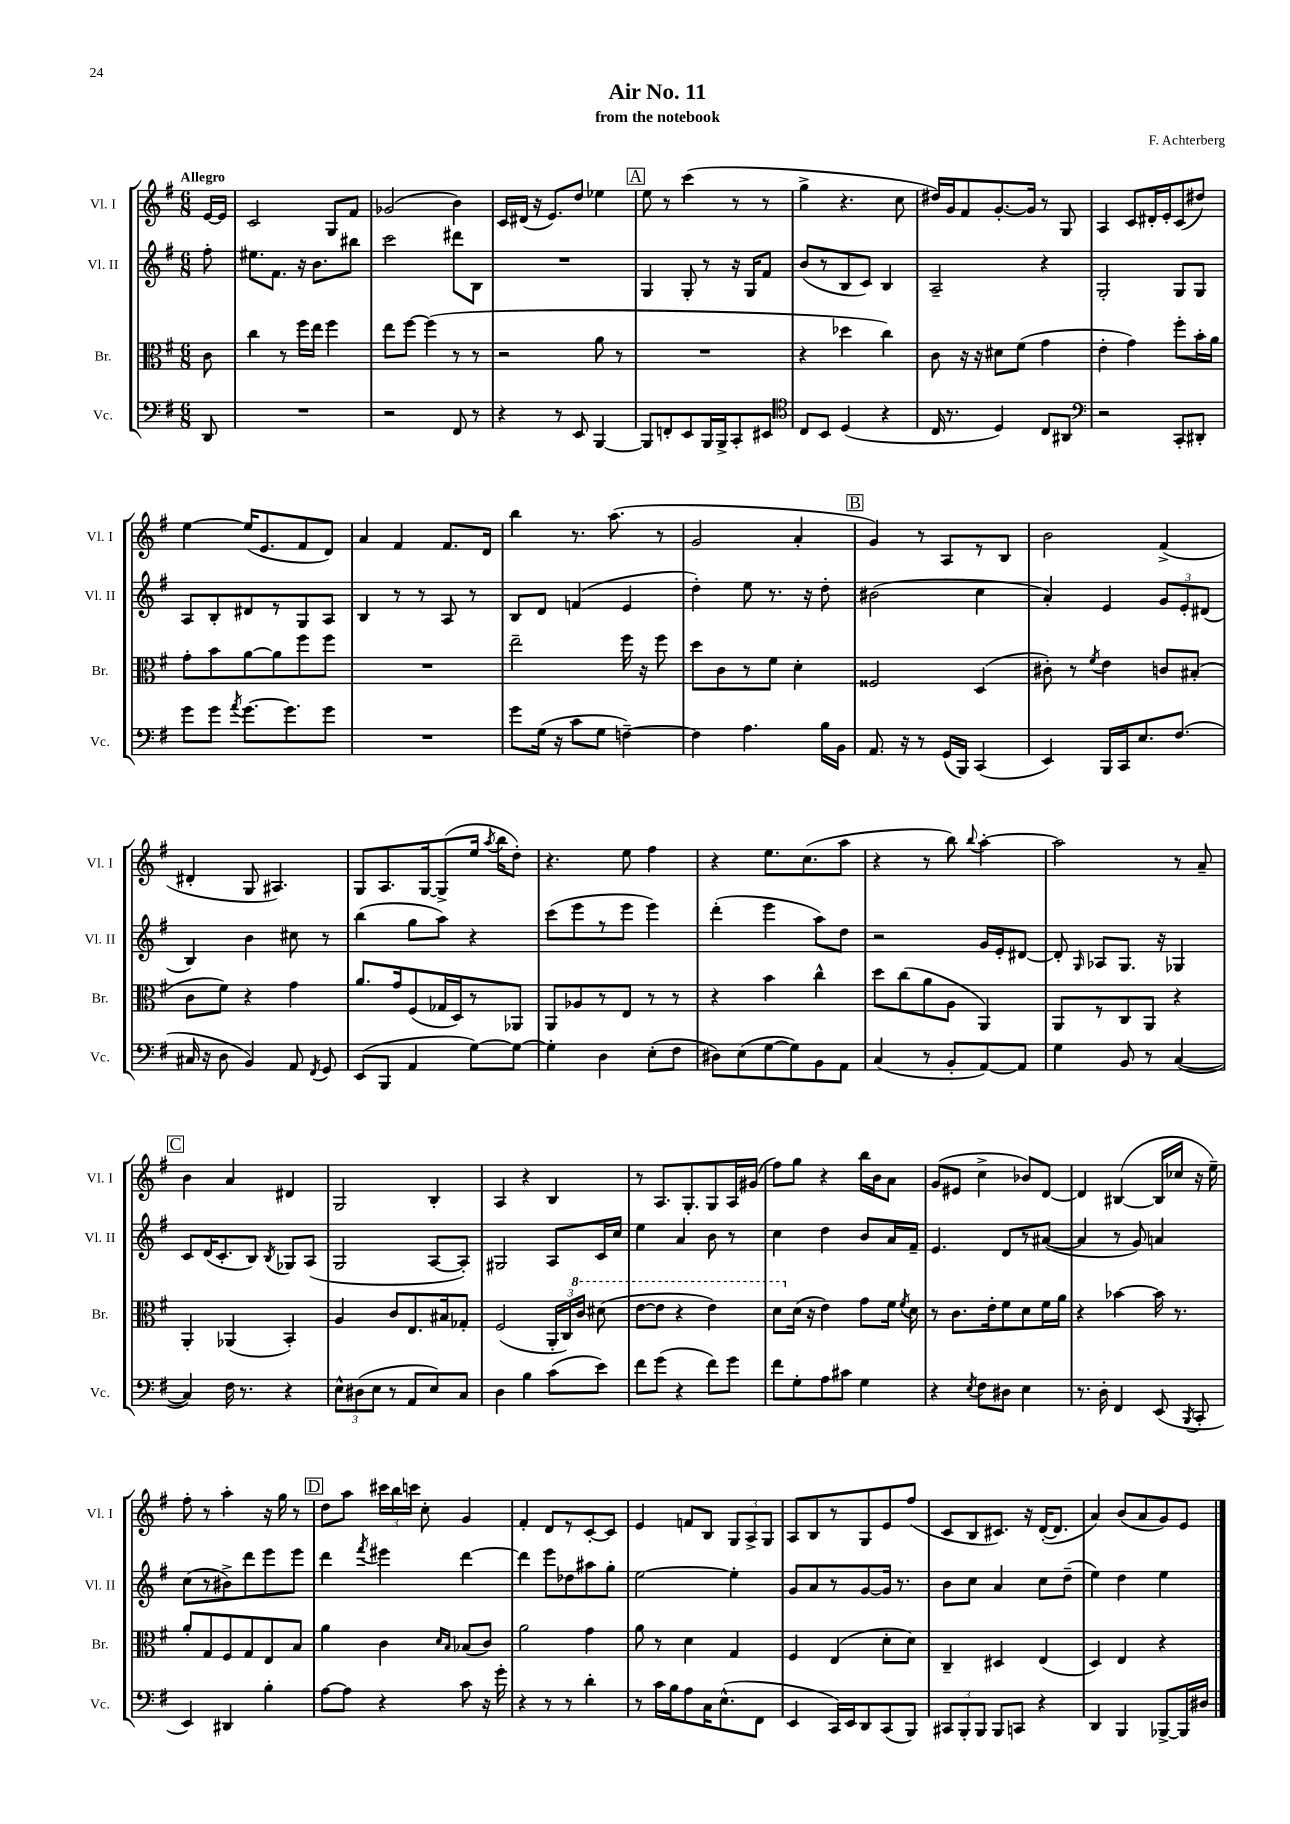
\header { title = "Air No. 11" composer = "F. Achterberg" subtitle = "from the notebook" }
<<
\new StaffGroup <<
\new Staff = "s0" \with { instrumentName = "Vl. I" shortInstrumentName = "Vl. I" } {
    \clef treble \key g \major \numericTimeSignature \time 6/8 \partial 8 \tempo "Allegro"
    \autoBeamOff e'16[~ e'16] |
    c'2 g8[ fis'8] |
    ges'2( b'4) |
    c'16[ dis'16]( r16 e'8.[) d''8] ees''4 |
    \mark \markup { \box "A" } e''8 r8 c'''4( r8 r8 |
    g''4-> r4. c''8 |
    dis''16[) g'16 fis'8 g'8.~-. g'16] r8 g8 |
    a4 c'8[ dis'16-. e'16-. c'8( dis''8]) |
    e''4~ e''16[( e'8. fis'8 d'8]) |
    a'4 fis'4 fis'8.[ d'16] |
    b''4 r8. a''8.( r8 |
    g'2 a'4-. |
    \mark \markup { \box "B" } g'4) r8 a8[ r8 b8] |
    b'2 fis'4->( |
    dis'4-. g8 ais4.) |
    g8[ a8. g16~ g8->( e''16] \acciaccatura { a''8 } b''16[ d''8]-.) |
    r4. e''8 fis''4 |
    r4 e''8.[ c''8.( a''8] |
    r4 r8 b''8) \appoggiatura { b''8 } a''4~-. |
    a''2 r8 a'8-- |
    \mark \markup { \box "C" } b'4 a'4 dis'4 |
    g2 b4-. |
    a4 r4 b4 |
    r8 a8.[ g8.-. g8 a16 gis'16]( |
    fis''8[) g''8] r4 b''16[ b'16 a'8] |
    g'8[( eis'8] c''4-> bes'8[) d'8]~ |
    d'4 bis4~( bis16[ ces''16] r16 e''16--) |
    fis''8-. r8 a''4-. r16 g''16 r8 |
    \mark \markup { \box "D" } d''8[ a''8] \tuplet 3/2 { cis'''16[ b''16 c'''16] } c''8-. g'4 |
    fis'4-. d'8[ r8 c'8~-. c'8] |
    e'4 f'8[ b8] \tuplet 3/2 { g8[ a8-> g8] } |
    a8[ b8 r8 g8 e'8 fis''8]( |
    c'8[ b8 cis'8.]) r16 d'16[~-.( d'8.] |
    a'4) b'8[( a'8 g'8) e'8] \bar "|." |
}
\new Staff = "s1" \with { instrumentName = "Vl. II" shortInstrumentName = "Vl. II" } {
    \clef treble \key g \major \numericTimeSignature \time 6/8 \partial 8
    \autoBeamOff fis''8-. |
    eis''8.[ fis'8.] r16 b'8.[ bis''8] |
    c'''2 dis'''8[ b8] |
    R2. |
    \mark \markup { \box "A" } g4 g8-. r8 r16 g16[ fis'8] |
    b'8[( r8 b8 c'8]) b4 |
    a2-- r4 |
    g2-. g8[ g8] |
    a8[ b8-. dis'8 r8 g8 a8] |
    b4 r8 r8 a8 r8 |
    b8[ d'8] f'4( e'4 |
    d''4-.) e''8 r8. r16 d''8-. |
    \mark \markup { \box "B" } bis'2( c''4 |
    a'4-.) e'4 \tuplet 3/2 { g'8[ e'8-. dis'8]( } |
    b4) b'4 cis''8 r8 |
    b''4( g''8[ a''8]) r4 |
    c'''8[( e'''8 r8 e'''8] e'''4) |
    d'''4-.( e'''4 a''8[) d''8] |
    r2 g'16[ e'16-. dis'8]~ |
    dis'8-. \grace { g16 } aes8[ g8.] r16 ges4 |
    \mark \markup { \box "C" } c'8[ d'16( c'8.-. b8]) \acciaccatura { b8 } ges8[ a8]( |
    g2 a8[~ a8]-.) |
    gis2 a8[ c'16 c''16] |
    e''4 a'4 b'8 r8 |
    c''4 d''4 b'8[ a'16 fis'16]-- |
    e'4. d'8[ r8 ais'8]~( |
    ais'4 r8 g'8) a'4 |
    c''8[( r8 bis'8->) d'''8 e'''8 e'''8] |
    \mark \markup { \box "D" } d'''4 \acciaccatura { fis'''8 } eis'''4 d'''4~ |
    d'''4 e'''8[ des''8 ais''8 g''8]-. |
    e''2~ e''4-. |
    g'8[ a'8 r8 g'8~ g'16] r8. |
    b'8[ c''8] a'4 c''8[ d''8]--( |
    e''4) d''4 e''4 \bar "|." |
}
\new Staff = "s2" \with { instrumentName = "Br." shortInstrumentName = "Br." } {
    \clef alto \key g \major \numericTimeSignature \time 6/8 \partial 8
    \autoBeamOff c'8 |
    c''4 r8 fis''16[ e''16] fis''4 |
    e''8[ fis''8]~ fis''4( r8 r8 |
    r2 a'8 r8 |
    \mark \markup { \box "A" } R2. |
    r4 des''4 c''4) |
    c'8 r16 r16 dis'8[ fis'8]( g'4 |
    e'4-. g'4) fis''8[-. b'16-. a'16] |
    g'8[-. b'8 a'8~ a'8 fis''8 fis''8] |
    R2. |
    e''2-- fis''16 r16 fis''8 |
    d''8[ c'8 r8 fis'8] d'4-. |
    \mark \markup { \box "B" } fisis2 d4( |
    cis'8-.) r8 \acciaccatura { fis'8 } e'4 c'8[ bis8]-.( |
    c'8[ fis'8]) r4 g'4 |
    a'8.[ g'16 fis8( ges16 d16) r8 aes,8] |
    a,8[ aes8 r8 e8] r8 r8 |
    r4 b'4 c''4-^ |
    d''8[ c''8( a'8 a8] a,4) |
    a,8[ r8 c8 a,8] r4 |
    \mark \markup { \box "C" } a,4-. aes,4( b,4-.) |
    a4 c'8[ e8. bis16 ges8]-. |
    fis2( \tuplet 3/2 { a,16[-. c16) \ottava #1 c''16] } dis''8( |
    e''8[~ e''8] r4 e''4) |
    d''8[ \ottava #0 d'16]( r16 e'4) g'8[ fis'16] \acciaccatura { fis'8 } d'16 |
    r8 c'8.[ e'16-. fis'8 d'8 fis'16 a'16] |
    r4 bes'4~ bes'16 r8. |
    a'8[-. g8 fis8 g8 e8 b8] |
    \mark \markup { \box "D" } a'4 c'4 \grace { d'16[ b16] } bes8[( c'8]) |
    a'2 g'4 |
    a'8 r8 d'4 g4 |
    fis4 e4( d'8[-. d'8]) |
    c4-- dis4 e4( |
    d4) e4 r4 \bar "|." |
}
\new Staff = "s3" \with { instrumentName = "Vc." shortInstrumentName = "Vc." } {
    \clef bass \key g \major \numericTimeSignature \time 6/8 \partial 8
    \autoBeamOff d,8 |
    R2. |
    r2 fis,8 r8 |
    r4 r8 e,8 b,,4~ |
    \mark \markup { \box "A" } b,,8[ f,8-. e,8 b,,16 b,,16-> c,8-. eis,8] |
    \clef tenor c8[ b,8] d4( r4 |
    c16 r8. d4) c8[ ais,8] |
    \clef bass r2 c,8[-. dis,8]-. |
    g'8[ g'8] \acciaccatura { a'8 } g'8.[~ g'8. g'8] |
    R2. |
    g'8[ g16]( r16 c'8[ g8] f4~--) |
    f4 a4. b16[ b,16] |
    \mark \markup { \box "B" } a,8. r16 r8 g,16[( b,,16]) c,4( |
    e,4) b,,16[ c,16 e8. fis8.]( |
    cis16 r16 d8 b,4) a,8 \acciaccatura { fis,8 } g,8 |
    e,8[( b,,8] a,4 g8[~) g8]~ |
    g4-. d4 e8[-.( fis8] |
    dis8[) e8( g8~ g8) b,8 a,8] |
    c4( r8 b,8[-. a,8~) a,8] |
    g4 b,8 r8 c4~( |
    \mark \markup { \box "C" } c4) fis16 r8. r4 |
    \tuplet 3/2 { e8[-^ dis8( e8] } r8 a,8[ e8) c8] |
    d4 b4 c'8[( e'8]) |
    fis'8[ g'8]( r4 fis'8[) g'8] |
    fis'8[ g8-. a8 cis'8] g4 |
    r4 \acciaccatura { e8 } fis8[ dis8] e4 |
    r8. d16-. fis,4 e,8( \acciaccatura { b,,8 } c,8-. |
    e,4) dis,4 b4-. |
    \mark \markup { \box "D" } a8[~ a8] r4 c'8 r16 g'16-. |
    r4 r8 r8 d'4-. |
    r8 c'16[ b16 a8 c16 e8.-^( fis,8] |
    e,4 c,16[) e,16 d,8 c,8( b,,8]) |
    \tuplet 3/2 { cis,8[ b,,8-. b,,8] } b,,8[ c,8] r4 |
    d,4 b,,4 bes,,8[~-> bes,,16 dis16] \bar "|." |
}
>>
>>
\layout { \context { \Score \remove "Bar_number_engraver" } }
